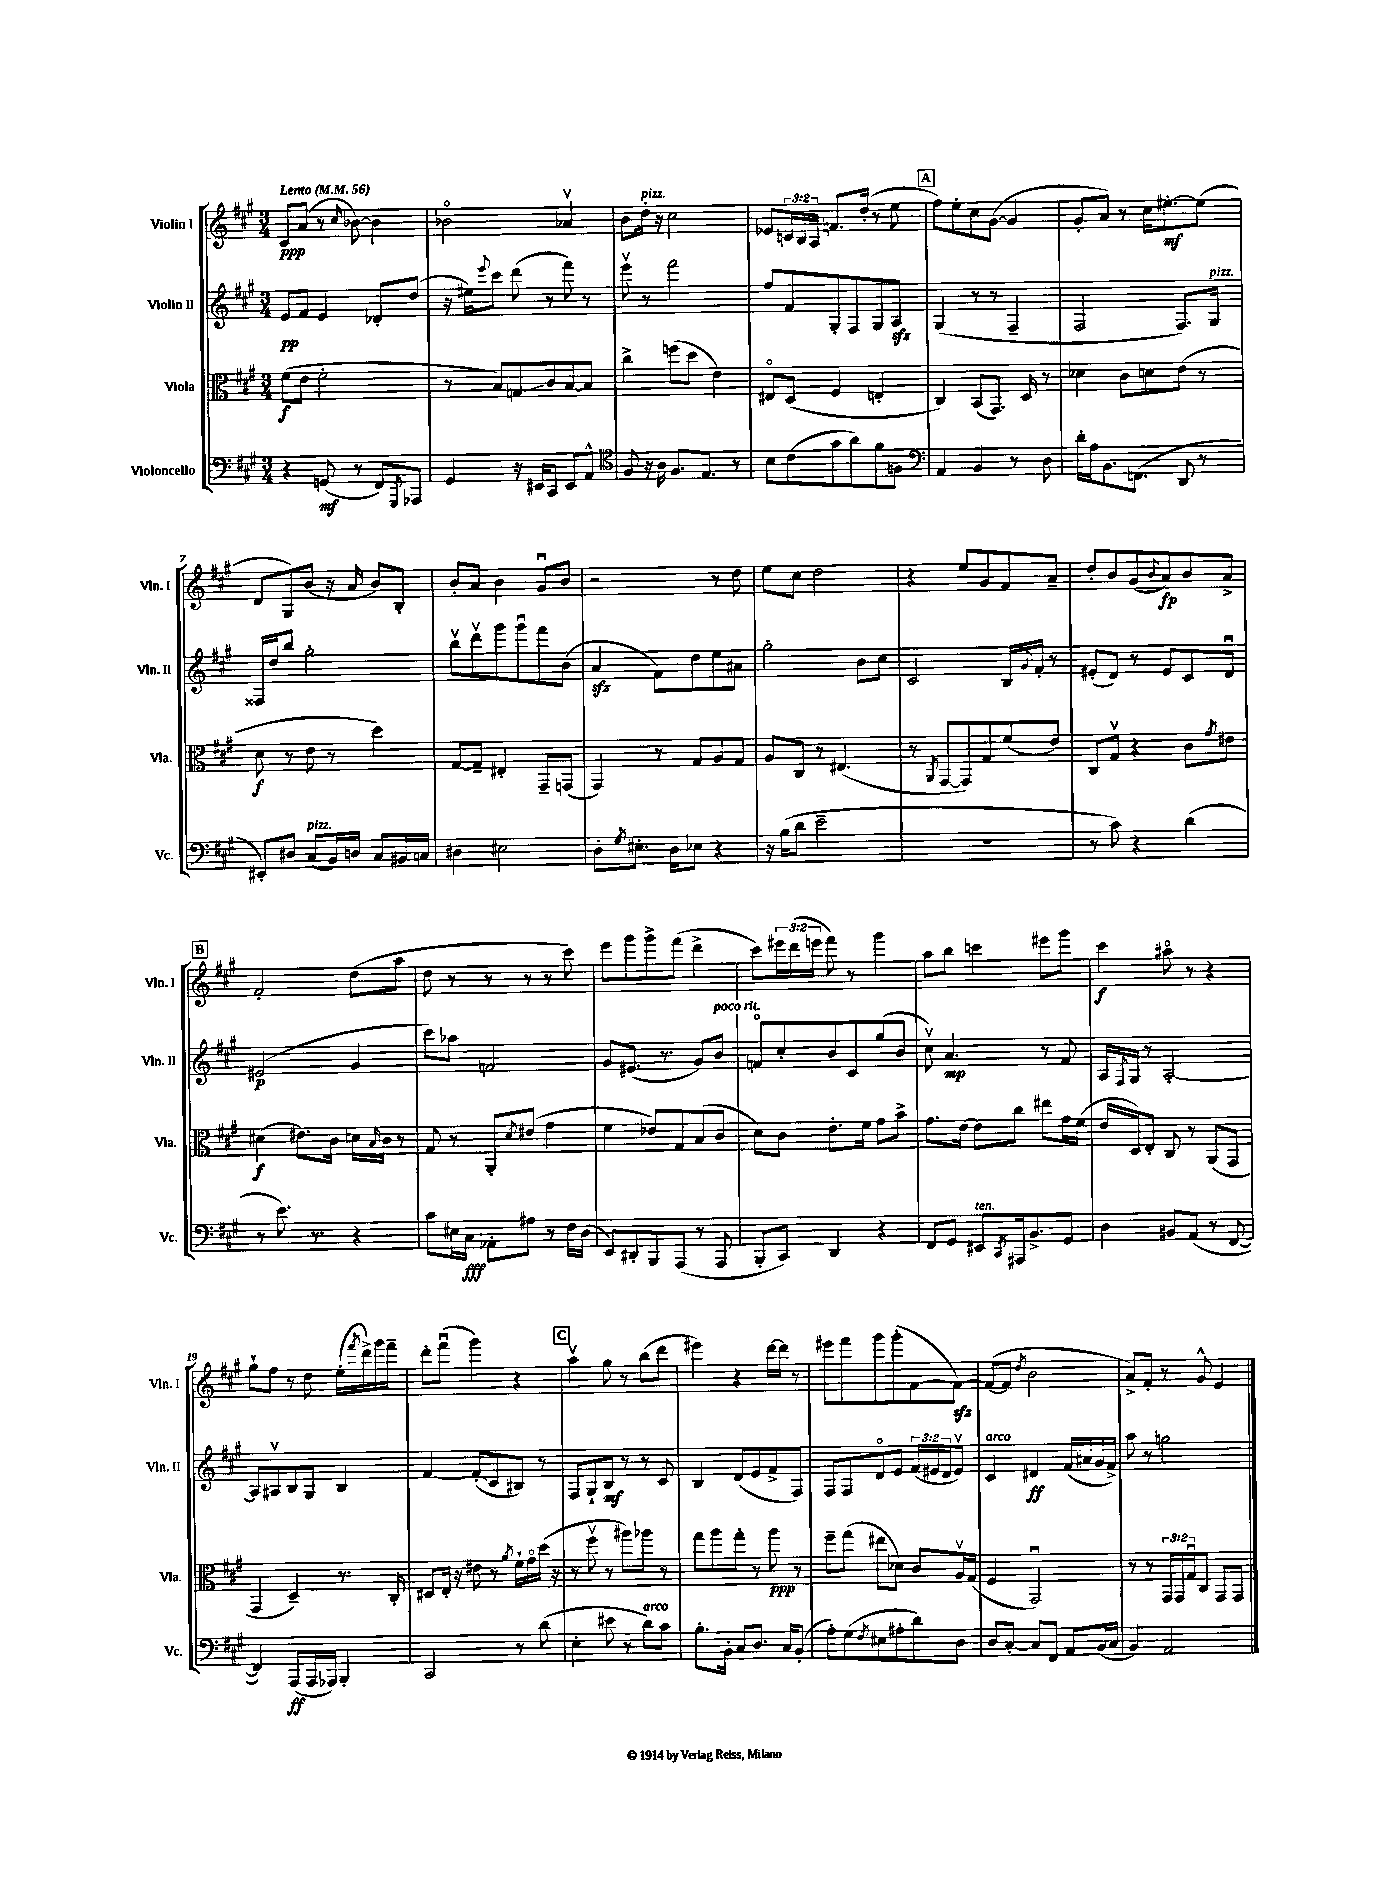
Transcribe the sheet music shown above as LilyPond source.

<<
\new StaffGroup <<
\new Staff = "s0" \with { instrumentName = "Violin I" shortInstrumentName = "Vln. I" } {
    \clef treble \key a \major \numericTimeSignature \time 3/4 \override Staff.TupletNumber.text = #tuplet-number::calc-fraction-text \tempo "Lento" 4 = 56
    cis'8\ppp a'8( r8 \grace { cis''16 } bes'8~) bes'4 |
    bes'2\flageolet aes'4\upbow |
    b'8 d''16-.^\markup { \italic "pizz." } r16 cis''2 |
    ees'8 \tuplet 3/2 { c'16 b16 a16 } f'8. d''16-.( r8 e''8 |
    \mark \markup { \box "A" } fis''8) e''8-. cis''8 gis'8~( gis'4 |
    gis'8-. a'8) r8 cis''16 eis''8.~-.\mf eis''8( |
    d'8 gis8) b'8( r16 a'16 b'8) b8-. |
    b'8-. a'8 b'4 gis'8\downbow b'8 |
    r2 r8 d''8 |
    e''8 cis''8 d''2 |
    r4 e''8 gis'8 fis'8 a'8-- |
    d''8-. b'8 gis'8( \appoggiatura { b'8 } a'8\fp) b'8 a'8-> |
    \mark \markup { \box "B" } fis'2-. d''8( a''8 |
    d''8 r8 r8 r8 r8 cis'''8) |
    e'''8 gis'''8 gis'''8-> fis'''8( d'''4-> |
    cis'''8) \tuplet 3/2 { eis'''16 d'''16( e'''16 } fis'''8) r8 gis'''4 |
    a''8 b''8 c'''4 eis'''8 gis'''8 |
    cis'''4\f ais''8\flageolet r8 r4 |
    gis''8-! fis''8 r8 d''8 e''16-.( \acciaccatura { fis'''8 } d'''16->) gis'''16 fis'''16-- |
    d'''8-. fis'''8\downbow( gis'''4) r4 |
    \mark \markup { \box "C" } a''4\upbow gis''8 r8 b''8( d'''8 |
    eis'''4) r4 d'''16~ d'''16 r8 |
    eis'''8 fis'''8 gis'''8 gis'''8-.( fis'8~ fis'8~\sfz) |
    fis'8~( fis'8 \acciaccatura { d''8 } b'2 |
    a'8->) fis'8-. r8 gis'8-^ e'4 \bar "|." |
}
\new Staff = "s1" \with { instrumentName = "Violin II" shortInstrumentName = "Vln. II" } {
    \clef treble \key a \major \numericTimeSignature \time 3/4 \override Staff.TupletNumber.text = #tuplet-number::calc-fraction-text
    e'8\pp fis'8 e'4 des'8-. d''8( |
    r16 eis''16) \appoggiatura { e'''8 } cis'''8 d'''8( r8 fis'''8) r8 |
    e'''8\upbow r8 fis'''2 |
    fis''8 fis'8 gis8-. fis8 gis8 a8\sfz |
    \mark \markup { \box "A" } gis4( r8 r8 fis4-- |
    fis2 fis8.) gis16^\markup { \italic "pizz." } |
    fisis16 d''16 b''8 gis''2-. |
    b''8\upbow d'''8\upbow gis'''8 gis'''8\downbow fis'''8 b'8( |
    a'4\sfz fis'8) d''8 e''8 ais'8 |
    gis''2-. b'8 cis''8 |
    cis'2 b16 \appoggiatura { gis'8 } fis'16-. r8 |
    eis'8-.( d'8) r8 eis'8 cis'8 d'8\downbow |
    \mark \markup { \box "B" } eis'2\p( gis'4 |
    cis'''8) aes''8 f'2 |
    gis'8 eis'8.( r8. gis'8) b'8^\markup { \italic "poco rit." } |
    f'8\flageolet cis''8-. b'8 cis'8 gis''8( b'8 |
    cis''8\upbow) a'4.\mp r8 fis'8 |
    a16 \acciaccatura { fis8 } gis16 r8 a2~-. |
    a8 ais8\upbow b8 gis8 b4 |
    fis'4~ fis'8-.\glissando( cis'8 bis8) r8 |
    \mark \markup { \box "C" } fis8 gis8-! b8\mf r8 r8 cis'8 |
    b4 d'8( e'8 fis'8-> fis8) |
    fis8 fis8 d'8\flageolet e'8 \tuplet 3/2 { fis'16( eis'16 d'16 } eis'8\upbow) |
    cis'4^\markup { \italic "arco" } dis'4\ff fis'16( ais'16 gis'16 fis'16->) |
    a''8 r8 g''2 \bar "|." |
}
\new Staff = "s2" \with { instrumentName = "Viola" shortInstrumentName = "Vla." } {
    \clef alto \key a \major \numericTimeSignature \time 3/4 \override Staff.TupletNumber.text = #tuplet-number::calc-fraction-text
    fis'8\f( e'8 fis'2-. |
    r8 b8) g8\glissando cis'8 b8~ b8 |
    cis''4-> f''8( d''8 e'4) |
    eis8\flageolet d8( fis4 e4-. |
    \mark \markup { \box "A" } cis4) b,8( gis,8.) d16 r8 |
    des'4 cis'8 d'8 e'8( r8 |
    d'8\f r8 e'8 r8 d''4) |
    gis8~ gis8-- eis4-. gis,8-- g,8( |
    gis,4) r8 gis8 a8 gis8 |
    a8 cis8 r8 eis4.( |
    r8 \acciaccatura { a,8 } gis,8~ gis,8) gis8 fis'8( e'8) |
    cis8 gis8\upbow r4 cis'8 \acciaccatura { gis'8 } eis'8 |
    \mark \markup { \box "B" } dis'4\f( eis'8.) cis'16 d'16 \grace { b16 } cis'16 r8 |
    gis8 r8 a,8-. \acciaccatura { d'8 } eis'8( gis'4 |
    fis'4 ees'8) gis8 b8( cis'8 |
    d'8) cis'8 e'8.-. fis'16 gis'8 b'8-> |
    gis'8. e'16~ e'8 cis''8 eis''8 gis'16 fis'16( |
    e'16 d16) e8-. cis8 r8 a,8( gis,8 |
    gis,4 d4--) r8. cis16-. |
    dis8 e16-. r16 eis'8 r8 \acciaccatura { a'8 } fis'16-! gis'16\flageolet d''16( r16 |
    \mark \markup { \box "C" } r8 fis''8\upbow r8 ais''8) aes''8 r8 |
    gis''8 a''8 gis''8-. r8 a''8\ppp r8 |
    fis''8-- gis''8( eis''8 des'8) cis'8 a16\upbow gis16( |
    fis4 gis,2\downbow) |
    r8 r8 \tuplet 3/2 { gis,16 gis,16 gis16\downbow } cis8 gis,8 gis,8 \bar "|." |
}
\new Staff = "s3" \with { instrumentName = "Violoncello" shortInstrumentName = "Vc." } {
    \clef bass \key a \major \numericTimeSignature \time 3/4
    r4 g,8\mf( r8 fis,8) \acciaccatura { gis,,8 } aes,,8 |
    gis,4 r16 eis,16 cis,8 eis,8 a,8-^ |
    \clef tenor fis8 r16 a16 fis8. e8. r8 |
    b8 cis'8( gis'8 a'8) fis'8 f8 |
    \mark \markup { \box "A" } \clef bass a,4 b,4 r8 d8 |
    d'16-. a16 b,8. f,8.( d,8 r8 |
    eis,8-.) dis8 cis8^\markup { \italic "pizz." }( b,16) d16 cis8 bis,16 c16 |
    dis4 eis2 |
    d8-. \acciaccatura { gis8 } eis8.-. d16 ees8 r4 |
    r16 b16( d'8 e'2-- |
    R2. |
    r8 cis'8) r4 d'4( |
    \mark \markup { \box "B" } r8 e'8.) r8. r4 |
    cis'8 eis16 cis16\fff aes,8-. ais8 r8 fis16 d16( |
    e,8) dis,8-. b,,8 a,,8( r8 a,,8 |
    b,,8-. cis,8) d,4 r4 |
    fis,8 gis,8 eis,8^\markup { \italic "ten." } \acciaccatura { cis,8 } ais,,16 b,8.-> gis,8 |
    d4 bis,8 a,8( r8 fis,8~ |
    fis,4) a,,8\ff( a,,16 aes,,16) b,,4-. |
    cis,2 r8 d'8( |
    \mark \markup { \box "C" } e4-. eis'8 r8 d'8^\markup { \italic "arco" }) cis'8 |
    b8.-. b,16-. cis8 d8. cis16 b,8-.( |
    a8-.) gis8( \acciaccatura { fis8 } eis8 ais8-. d'8) d8 |
    d8 cis8~-. cis8 fis,8 a,8 b,16( cis16 |
    b,4) a,2 \bar "|." |
}
>>
>>
